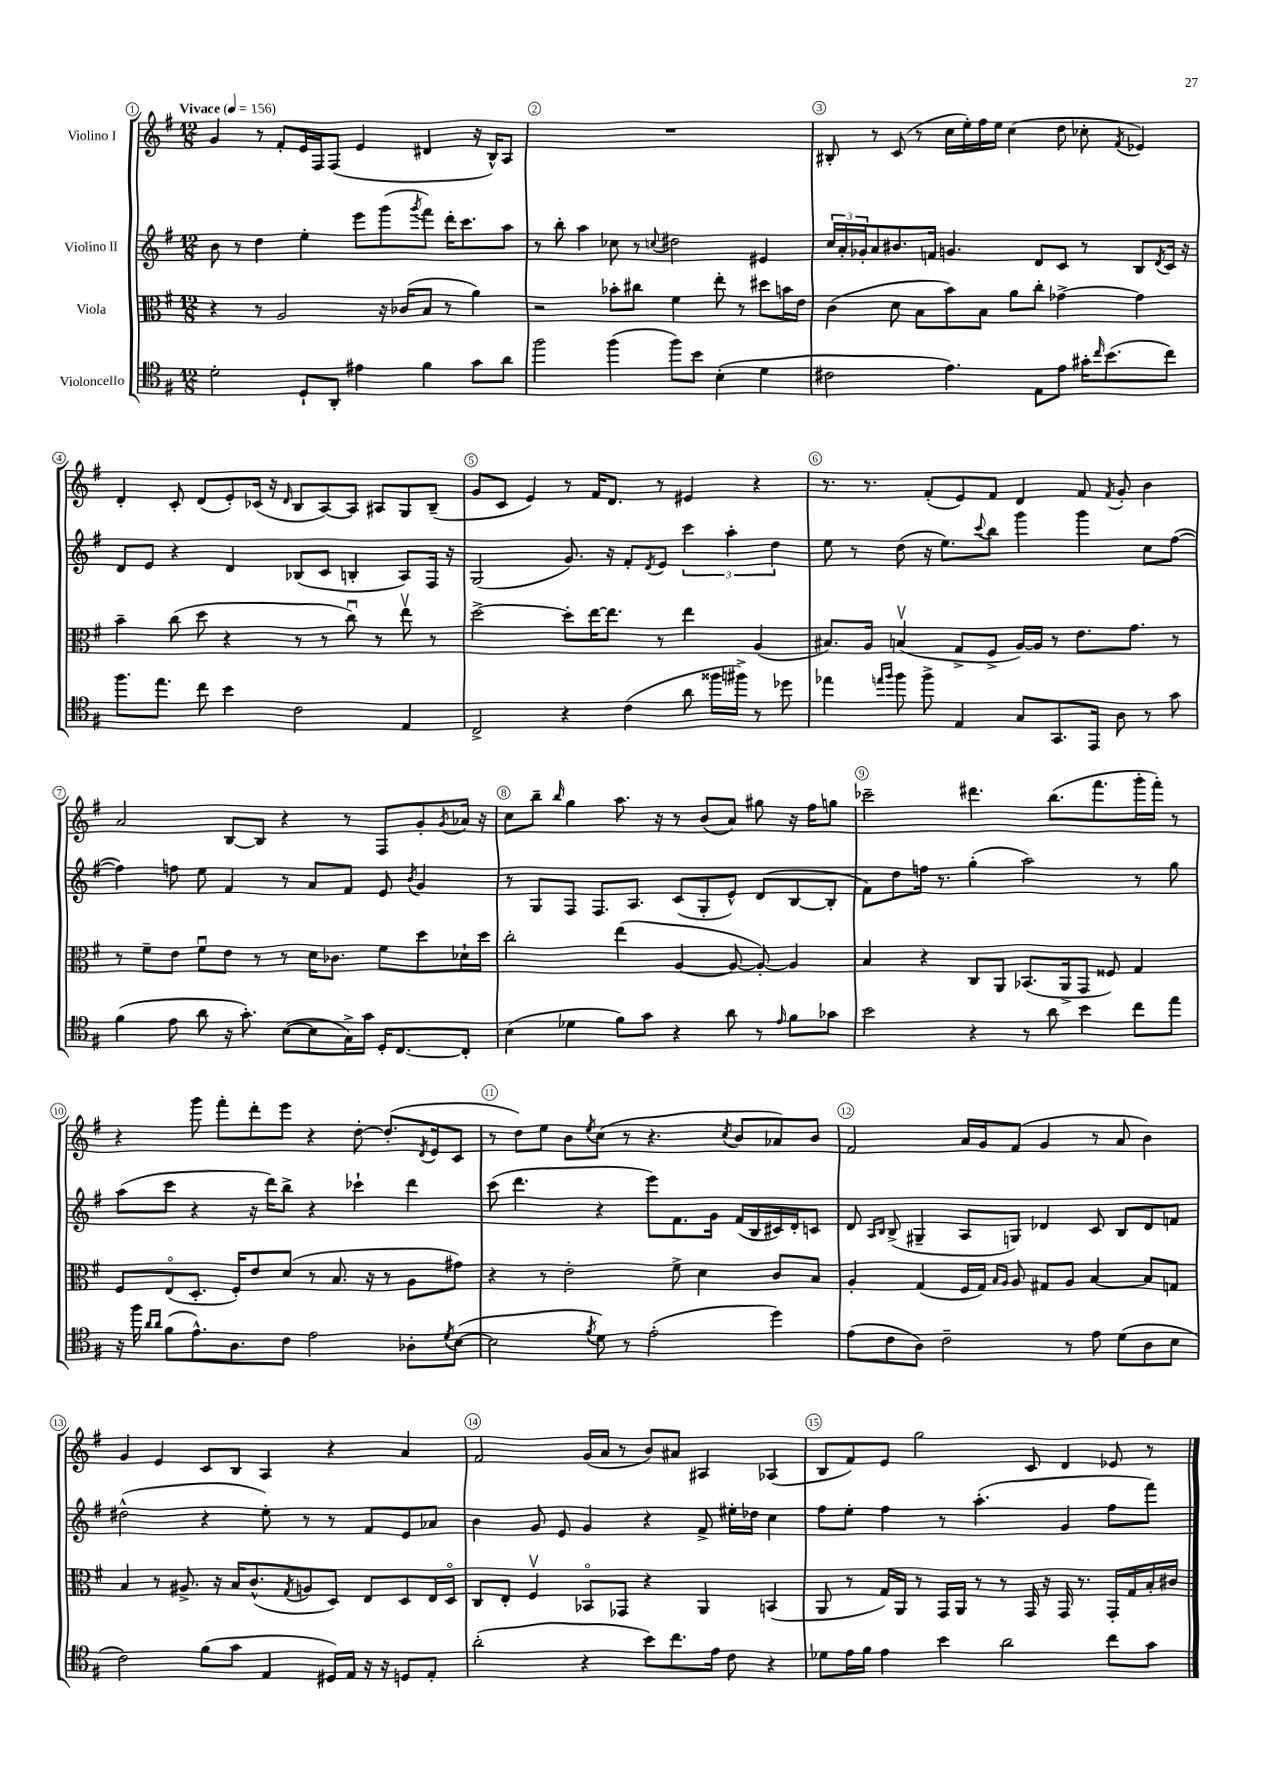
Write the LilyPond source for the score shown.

<<
\new StaffGroup <<
\new Staff = "s0" \with { instrumentName = "Violino I" } {
    \clef treble \key g \major \numericTimeSignature \time 12/8 \tempo "Vivace" 4 = 156
    g'4 r8 fis'8-. e'16 fis16 fis8( e'4 dis'4 r16 b16-^) a8 |
    R1. |
    bis8-. r8 c'8( r8 c''16 e''16-.) fis''16 e''16 c''4( d''8 ces''8-. \acciaccatura { fis'8 } ees'4) |
    d'4-. c'8-. d'8( e'8-.) ces'16( r16 \grace { d'16 } b8 a8~) a8 ais8 g8 b8--( |
    g'8 c'8 e'4) r8 fis'16 d'8. r8 eis'4 r4 |
    r8. r8. fis'8-.( e'8) fis'8 d'4 fis'8 \acciaccatura { fis'8 } g'8-. b'4 |
    a'2 b8~ b8 r4 r8 fis8 g'8-. \acciaccatura { g'8 } aes'16 r16 |
    c''8 b''8-- \grace { b''16 } g''4 a''8. r16 r8 b'8( a'8) gis''8 r16 fis''16 g''8 |
    ces'''2-- dis'''4. b''8.( fis'''8. g'''16-. fis'''16-.) r8 |
    r4 g'''8 fis'''8-. d'''8-. e'''8 r4 d''8~-. d''8.-.( \acciaccatura { d'8 } e'16 c'8 |
    r8 d''8) e''8 b'8 \acciaccatura { e''8 } c''8( r8 r4. \acciaccatura { c''8 } b'8 aes'8) b'8 |
    fis'2 a'16 g'16 fis'8( g'4 r8 a'8 b'4) |
    g'4 e'4 c'8 b8 a4 r4 a'4 |
    fis'2 g'16( a'16 r8 b'8) ais'8 ais4 aes4( |
    b8 fis'8) e'8 g''2 c'8 d'4 ees'8 r8 \bar "|." |
}
\new Staff = "s1" \with { instrumentName = "Violino II" } {
    \clef treble \key g \major \numericTimeSignature \time 12/8
    b'8 r8 d''4 e''4-. e'''8 g'''8( \acciaccatura { g'''8 } fis'''8) d'''16-. c'''8. a''8 |
    r8 b''8-. a''4 ces''8 r8 \appoggiatura { c''8 } dis''2 eis'4 |
    \tuplet 3/2 { c''16 a'16-. ges'16-. } a'8 bis'8. f'16 g'4. d'8 c'8 r8 b8 \acciaccatura { d'8 } c'16 r16 |
    d'8 e'8 r4 d'4 bes8( c'8 b4-. a8) fis16 r16 |
    g2( g'8.) r16 fis'8-. \acciaccatura { d'8 } e'8 \tuplet 3/2 { c'''4 a''4-. d''4 } |
    e''8 r8 d''8( r16 e''8.) \appoggiatura { c'''8 } b''8 g'''4 g'''4 c''8 fis''8~( |
    fis''4) f''8 e''8 fis'4 r8 a'8 fis'8 e'8 \acciaccatura { b'8 } g'4 |
    r8 g8 fis8 fis8. a8. c'8( g8-. e'8-^) d'8( b8~ b8-. |
    fis'8) d''8 f''16 r8. g''4-.( a''2) r8 g''8 |
    a''8( c'''8 r4 r16 d'''16) b''8-> r4 ces'''4-! d'''4 |
    c'''8( d'''4. r4 e'''8) fis'8. g'16 fis'16( b16 cis'16) d'16-. c'8 |
    d'8 \grace { a16 b16 } b8->( gis4-- a8 g8) des'4 c'8 b8 des'8 f'8 |
    dis''2-^( r4 e''8-.) r8 r8 fis'8 e'8 aes'8 |
    b'4 g'8 e'8 g'4 r4 fis'8-> eis''16-. des''16 c''4 |
    fis''8 e''8-. fis''4 r8 a''4.-.( g'4 fis''8 fis'''8) \bar "|." |
}
\new Staff = "s2" \with { instrumentName = "Viola" } {
    \clef alto \key g \major \numericTimeSignature \time 12/8
    r4 r8 a2 r16 ces'16( b8 r8 a'4) |
    r2 bes'8-. cis''8 fis'4 e''8-. r8 dis''8 b'16 e'16 |
    c'4( d'8 b8 b'8) b8 a'8 c''8-. ges'4~-> ges'4 |
    b'4-- c''8( d''8 r4 r8 r8 c''8\downbow) r8 e''8\upbow r8 |
    d''2~-> d''8-. e''16~ e''8. r8 e''4 a4( |
    bis8.) a16 b4\upbow( g8-> fis8-> a16~) a16 r8 e'8. g'8. r8 |
    r8 fis'8-- e'8 fis'8\downbow e'8 r8 r8 d'16 ces'8. fis'8 d''8 des'16-! d''16 |
    c''2-. e''4( a4~ a8~ a8~-.) a4 |
    b4 r4 c8 a,8 bes,8.( a,16-> g,8 fisis8) g4 |
    fis8 e8\flageolet( d8.-. fis16-.) e'8 d'8( r8 b8. r16 r8 a8 gis'8) |
    r4 r8 e'2-. fis'8-> d'4 c'8 b8 |
    a4-. g4( fis16 g16) \grace { b16 a16 } a8 gis8 a8 b4~ b8 g8 |
    b4 r8 ais8.-> r16 b16 c'8.-^( \acciaccatura { g8 } a8 d8) e8 d8 e16 d16\flageolet |
    c8 e8-. fis4\upbow bes,8\flageolet ges,8 r4 a,4 b,4( |
    a,8 r8 g16) a,16 r8 g,16 a,16 r8 r8 g,16 r16 g,16 r8. g,16-. g16 b16-. cis'16 \bar "|." |
}
\new Staff = "s3" \with { instrumentName = "Violoncello" } {
    \clef tenor \key g \major \numericTimeSignature \time 12/8
    d'2-. d8-! a,8-. eis'4 fis'4 g'8 a'8 |
    fis''2 fis''4( fis''8) b'8 b4-.( d'4 |
    cis'2 e'4.) e8 e'8 gis'16-. \grace { c''16 } b'8.( c''8) |
    fis''8. e''8. c''8 b'4 c'2 e4 |
    c2-> r4 c'4( a'8 fisis''16 fis''16->) r8 des''8 |
    ees''4 \grace { e''16 fis''16 } fis''8 fis''8-> e4 g8 g,8. e,16 a8 r8 g'8 |
    fis'4( e'8 a'8 r16 g'8.-.) b8~( b8 g16->) g'16 d16-. c8.~ c8-. |
    b4( des'4 fis'8) g'8 r4 a'8 r8 \grace { e'16 } fis'8 ges'8 |
    b'2 r4 r8 a'8 b'4 c''8 e''8 |
    r16 fis''16 \grace { a'16 a'16 } fis'8( e'8.-^) a8. c'8 e'2 aes8-. \acciaccatura { d'8 } b8~( |
    b2 \acciaccatura { fis'8 } d'8) r8 e'2-.( d''4) |
    e'8( c'8 a8) c'2-- r8 e'8 d'8( a8 b8 |
    c'2) fis'8( g'8 e4 dis16) e16 r16 r16 d8 e8-. |
    a'2-.( r4 b'8) c''8. e'16 c'8 r4 |
    des'8 e'16 fis'16 e'4 b'4 a'2 c''8 g'8 \bar "|." |
}
>>
>>
\layout { \context { \Score \override BarNumber.break-visibility = ##(#f #t #t) barNumberVisibility = #all-bar-numbers-visible \override BarNumber.stencil = #(make-stencil-circler 0.1 0.3 ly:text-interface::print) } }
